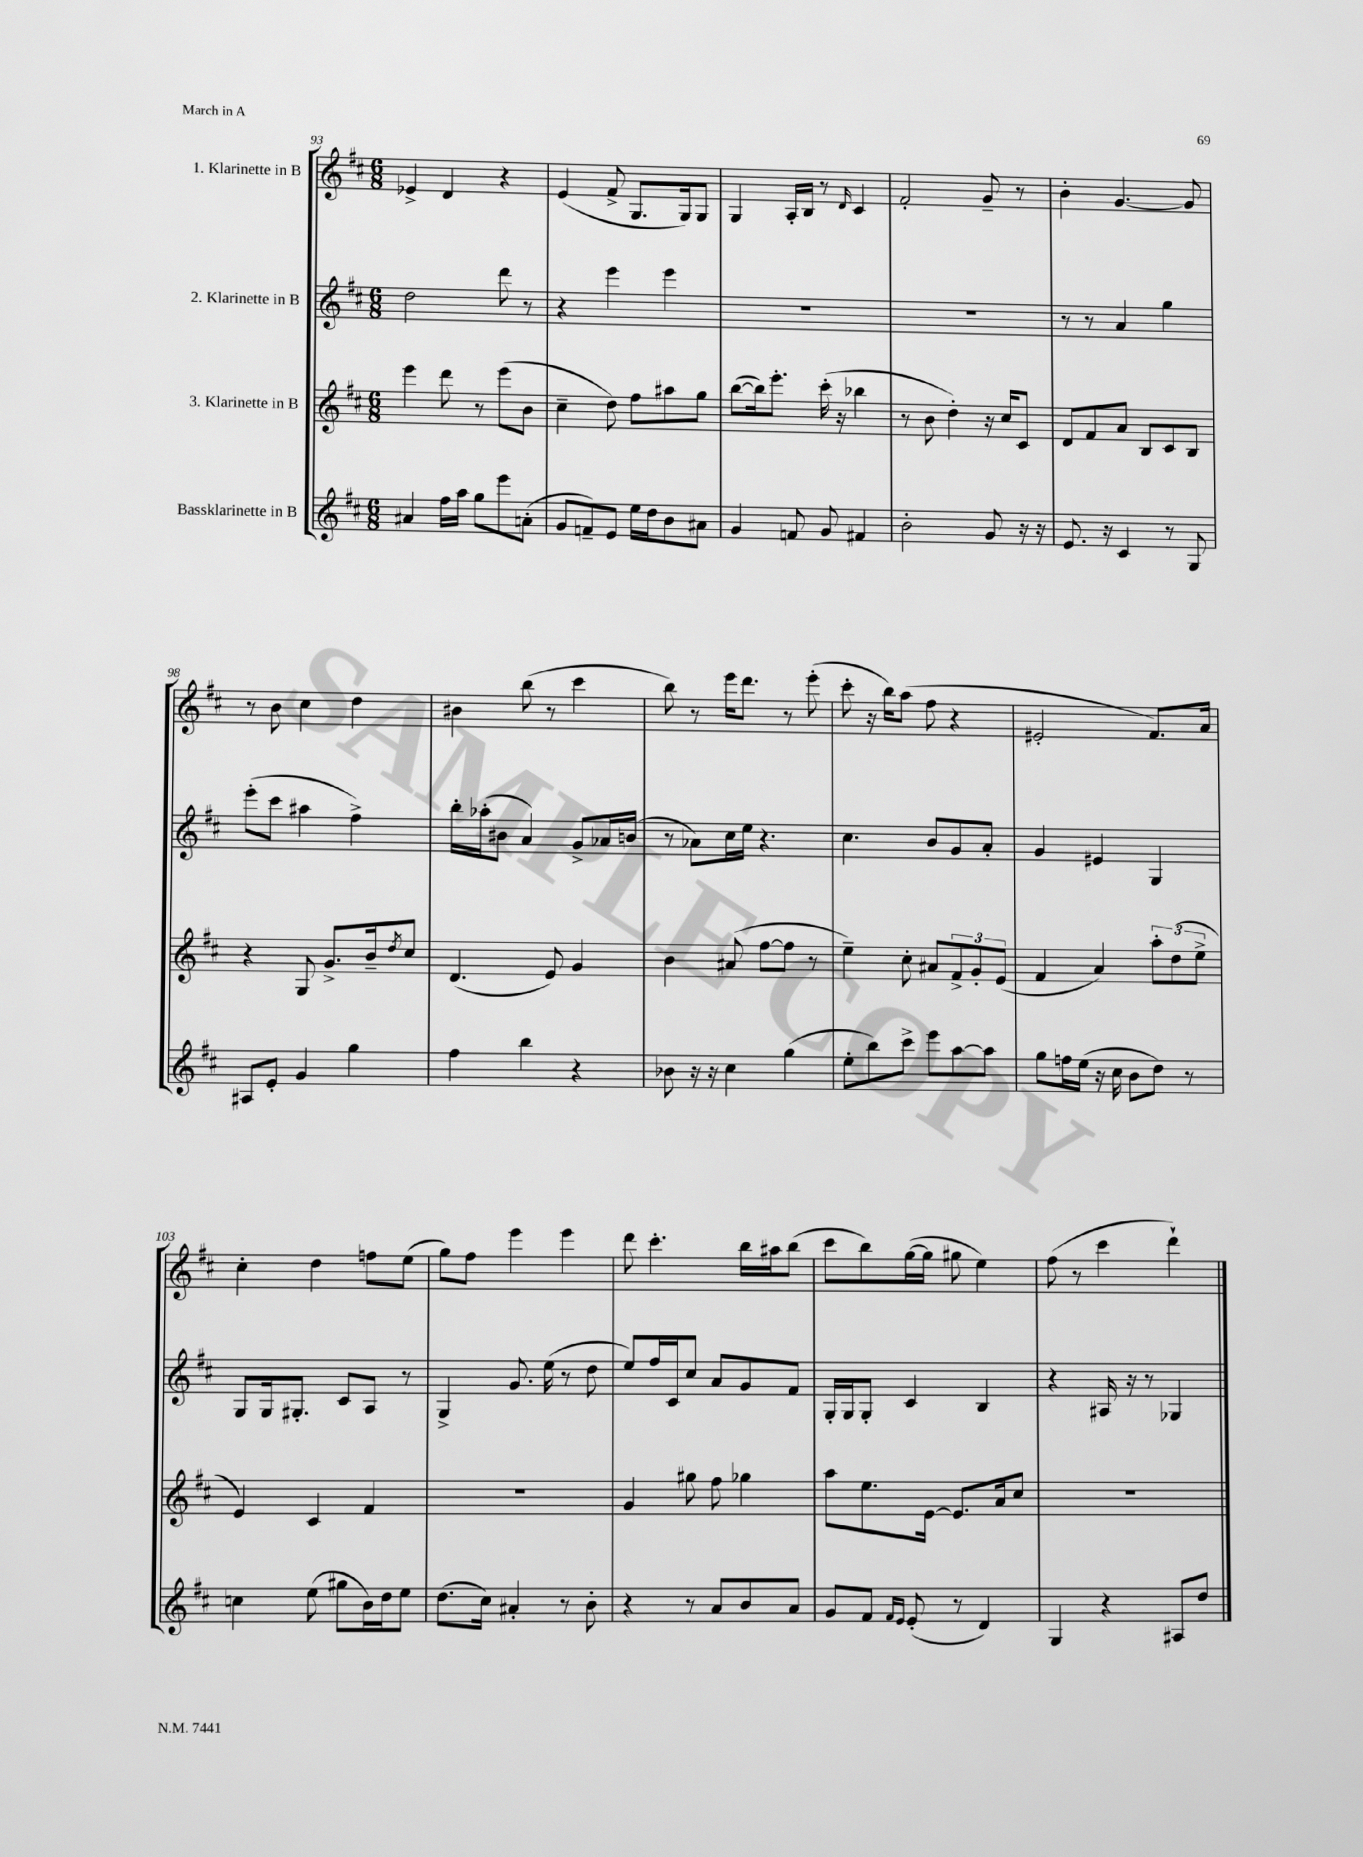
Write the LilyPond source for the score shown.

<<
\new StaffGroup <<
\new Staff = "s0" \with { instrumentName = "1. Klarinette in B" } {
    \clef treble \key d \major \numericTimeSignature \time 6/8
    ees'4-> d'4 r4 |
    e'4( fis'8-> g8. g16) g8 |
    g4 a16-. b16 r8 \grace { d'16 } cis'4 |
    fis'2-. g'8-- r8 |
    b'4-. g'4.~ g'8 |
    r8 b'8 cis''4 d''4 |
    bis'4 b''8( r8 cis'''4 |
    b''8) r8 e'''16 d'''8. r8 e'''8-.( |
    cis'''8-. r16 b''16) a''8( fis''8 r4 |
    eis'2-. fis'8.) a'16 |
    cis''4-. d''4 f''8 e''8( |
    g''8) fis''8 e'''4 e'''4 |
    d'''8 cis'''4.-. b''16 ais''16 b''8( |
    cis'''8 b''8) g''16~( g''16 gis''8 e''4) |
    fis''8( r8 cis'''4 d'''4-!) \bar "|." |
}
\new Staff = "s1" \with { instrumentName = "2. Klarinette in B" } {
    \clef treble \key d \major \numericTimeSignature \time 6/8
    d''2 d'''8 r8 |
    r4 e'''4 e'''4 |
    R2. |
    R2. |
    r8 r8 a'4 g''4 |
    e'''8-.( cis'''8 ais''4 fis''4->) |
    b''16-. aes''16-.( bis'8 a'4) g'8-> aes'16 b'16( |
    r8 aes'8) cis''16 e''16 r4. |
    cis''4. b'8 g'8 a'8-. |
    g'4 eis'4 g4 |
    g8 g16 gis8.-. cis'8 a8 r8 |
    g4-> g'8. e''16( r8 d''8 |
    e''8) fis''16 cis'16 cis''8 a'8 g'8 fis'8 |
    g16-. g16 g8-. cis'4 b4 |
    r4 ais16 r16 r8 ges4 \bar "|." |
}
\new Staff = "s2" \with { instrumentName = "3. Klarinette in B" } {
    \clef treble \key d \major \numericTimeSignature \time 6/8
    e'''4 d'''8 r8 e'''8( b'8 |
    cis''4-- d''8) fis''8 ais''8 g''8 |
    b''8~( b''16) e'''8.-. cis'''16-.( r16 bes''4 |
    r8 b'8 d''4-.) r16 cis''16 cis'8 |
    d'8 fis'8 a'8 b8 cis'8 b8 |
    r4 g8 g'8.-> b'16-- \acciaccatura { d''8 } cis''8 |
    d'4.( e'8) g'4 |
    b'4 ais'8( fis''8~ fis''8 r8 |
    e''4--) cis''8-. ais'8 \tuplet 3/2 { fis'8-> g'8-. e'8( } |
    fis'4 a'4) \tuplet 3/2 { a''8-. d''8( e''8-> } |
    e'4) cis'4 fis'4 |
    R2. |
    g'4 gis''8 fis''8 ges''4 |
    a''8 e''8. e'16~ e'8. a'16 cis''8 |
    R2. \bar "|." |
}
\new Staff = "s3" \with { instrumentName = "Bassklarinette in B" } {
    \clef treble \key d \major \numericTimeSignature \time 6/8
    ais'4 fis''16 a''16 g''8 e'''8 a'8-.( |
    g'8 f'8--) e'8 e''16 d''16 b'8 ais'8 |
    g'4 f'8 g'8 fis'4 |
    b'2-. g'8 r16 r16 |
    e'8. r16 cis'4 r8 g8 |
    ais8 e'8-. g'4 g''4 |
    fis''4 b''4 r4 |
    bes'8 r16 r16 cis''4 g''4( |
    e''8-. b''8) cis'''8-> e'''8 a''8~ a''8 |
    g''8 f''16 e''16( r16 cis''16 b'8 d''8) r8 |
    c''4 e''8( gis''8 b'16) d''16 e''8 |
    d''8.( cis''16) ais'4-. r8 b'8-. |
    r4 r8 a'8 b'8 a'8 |
    g'8 fis'8 \grace { fis'16 e'16 } e'8-.( r8 d'4) |
    g4 r4 ais8 d''8 \bar "|." |
}
>>
>>
\layout { \context { \Score currentBarNumber = #93 } }
